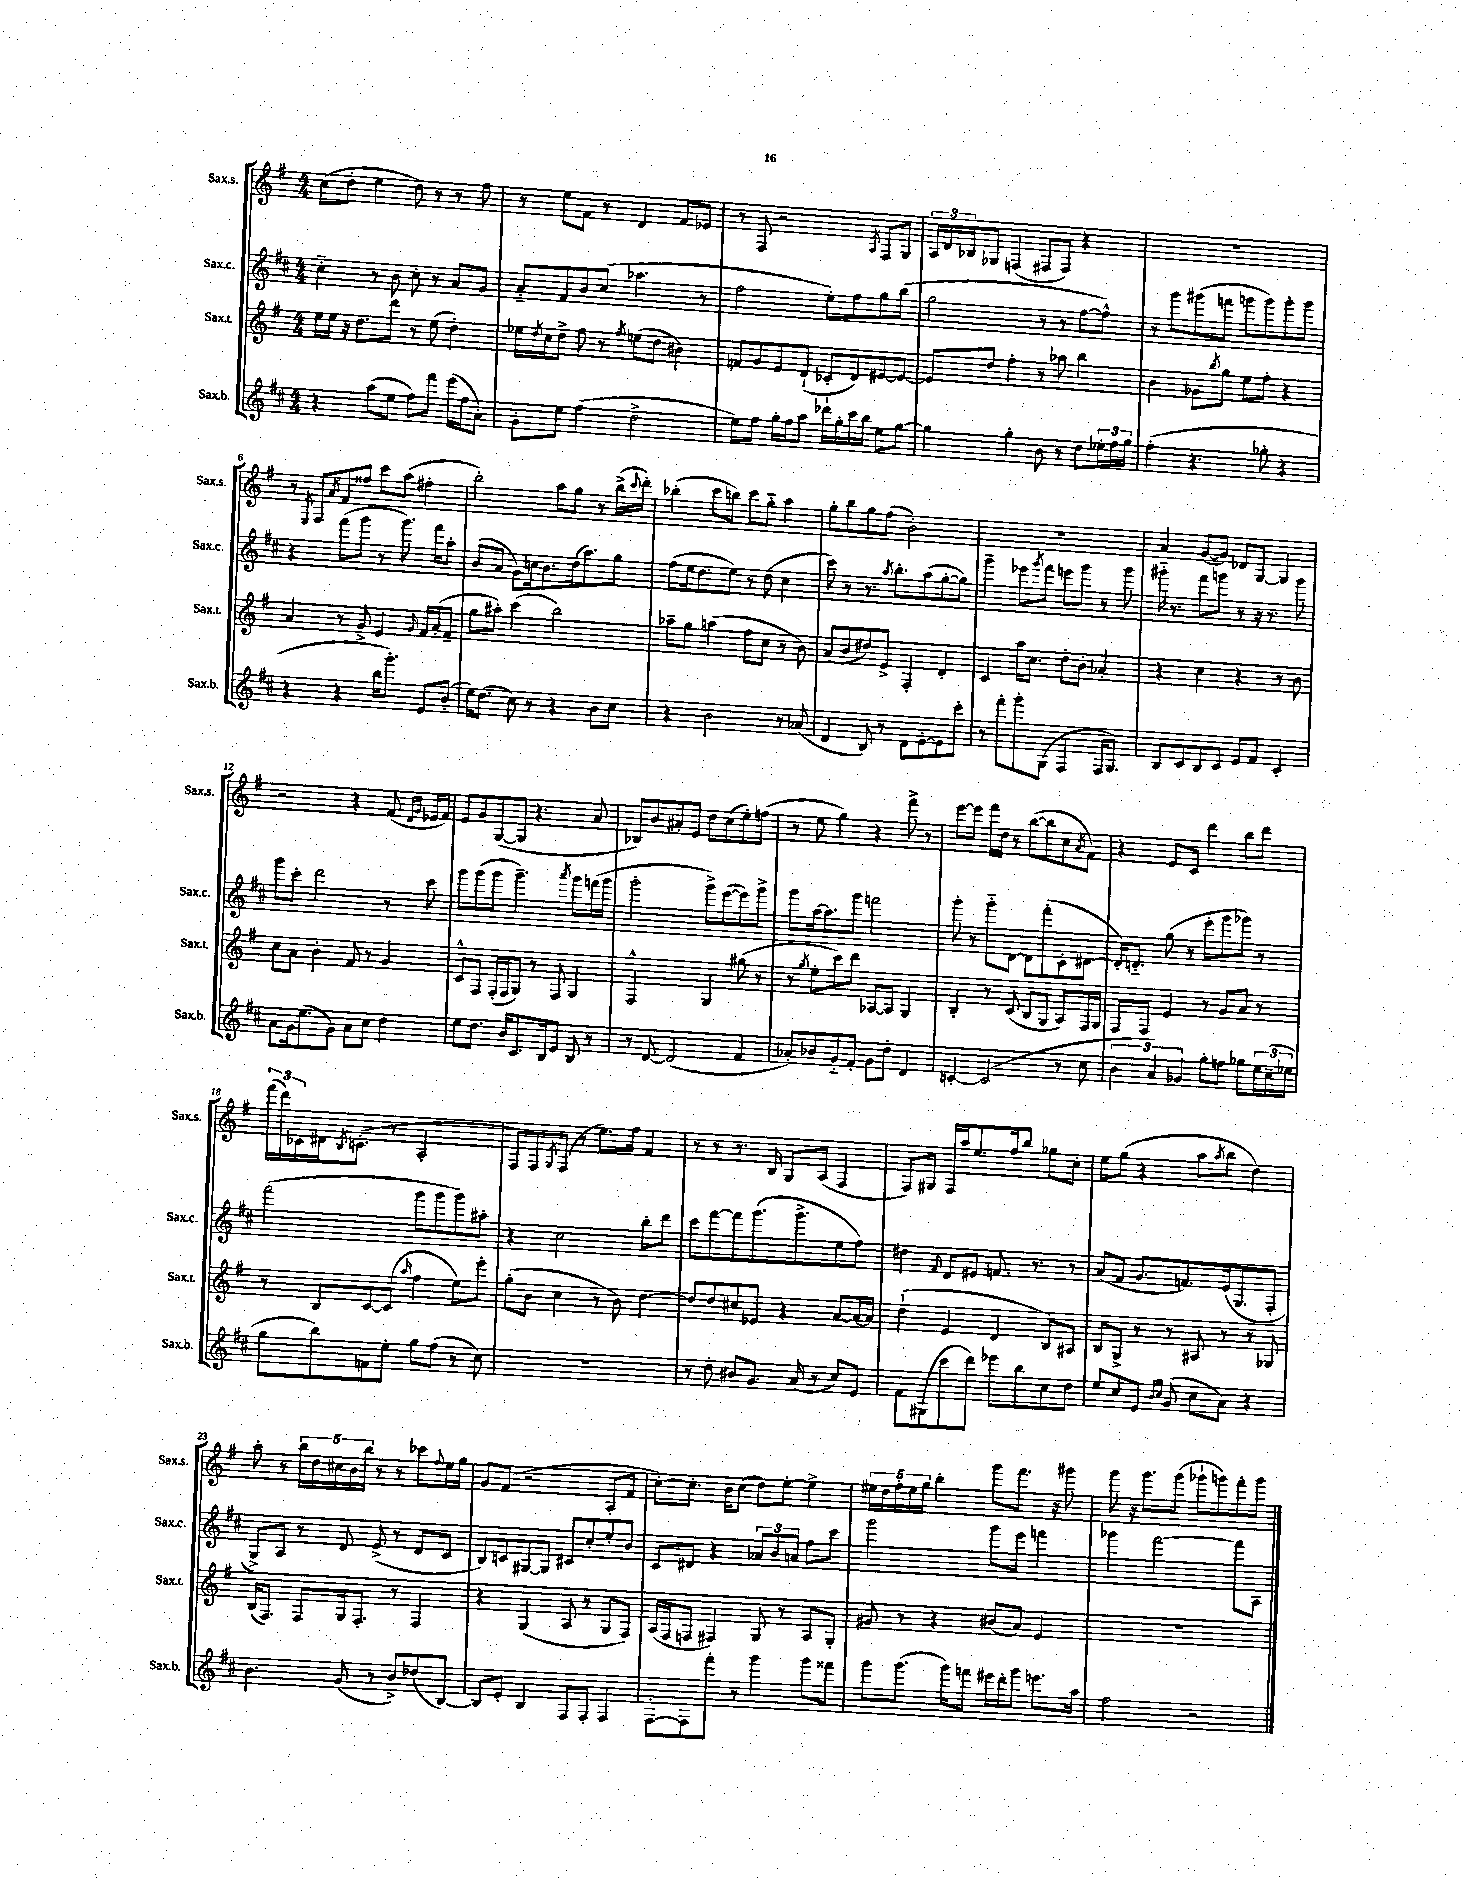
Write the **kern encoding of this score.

**kern	**kern	**kern	**kern
*part4	*part3	*part2	*part1
*staff4	*staff3	*staff2	*staff1
*I"Sax.b.	*I"Sax.t.	*I"Sax.c.	*I"Sax.s.
*I'Sax.b.	*I'Sax.t.	*I'Sax.c.	*I'Sax.s.
*clefG2	*clefG2	*clefG2	*clefG2
*k[f#c#]	*k[f#]	*k[f#c#]	*k[f#]
*M4/4	*M4/4	*M4/4	*M4/4
=1	=1	=1	=1
4r	16ee\LL	4cc#\	(8cc\L
.	16ee\JJ	.	.
.	16r	.	8dd'\J
.	8.dd\L	.	.
(8aa\L	.	8r	4ee\
8ee\J	8ddd\J	8b\	.
8ff#\L)	8r	8cc#'\	8dd\)
8fff#\J	(8ee\	8r	8r
(16eee\LL	4dd'\)	8a/L	8r
16ff#\J	.	.	.
8a'\J)	.	8g/J	8ff#\
=2	=2	=2	=2
8g'\L	16ee-X\LL	8a/L	8r
.	8qdd/	.	.
.	16cc\J	.	.
8ee\J	8dd^\J	8f#/	8ee\L
(4ff#\	8ff#\	8b/	8f#\J
.	8r	(8cc#/J	8r
.	8qff#/	.	.
2dd^\	(8een\L	4.aa-X\	4d/
.	8dd\J	.	.
.	4b#X\)	.	8f#/L
.	.	8r	8e-X/J
=3	=3	=3	=3
8ee\L)	8fn/L	2ff#\	8r
8ff#\J	8g/	.	8F#/
16gg'\LL	8e/	.	2r
16ff#\J	.	.	.
8aa\J	(8d`/J	.	.
16ddd-X`\LL	8c-X'/L	8ee'\L)	.
16gg'\	.	.	.
16ccc#\	8d/)	8ff#\	.
16bb\JJ	.	.	.
.	.	.	8qA/
8ee\L	[8e#X/	8gg\	8F#/L
[8gg\J	8e#/J_	(8bb\J	8G/J
=4	=4	=4	=4
4gg\]	8e#/L]	2gg\	24A/LL
.	.	.	24d/
.	.	.	24B-X/J
.	8dd/J	.	8G-X/J
4gg'\	4ff#'\	.	(4Fn/
8b\	8r	8r	8F#X/L
8r	8aa-X\	8r	8F#/J)
8dd\L	4bb\	[8ff#\L	4r
24ee-X'\L	.	8ff#^^\J])	.
24ff#\	.	.	.
24gg\JJ	.	.	.
=5	=5	=5	=5
(4ff#'\	4b\	8r	1r
.	.	8ggg\L	.
4.r	8g-X\L	(8ggg#X\	.
.	8qbb/	.	.
.	8gg\J	8fffn\J	.
.	8ee\L	8gggn\L	.
8gg-X'\	8ff#'\J	8ggg\)	.
4r	4r	8ggg'\	.
.	.	8ggg\J	.
!!LO:LB:g=z
=6	=6	=6	=6
4r	4a/	4r	8r
.	.	.	8qE/
.	.	.	8F#/L
.	.	.	8qa/
4r	8r	(8fff#\L	8f#/
.	8g^/	8ggg\J	8ff##X/J
16bb\KL	4e/	8r	8ccc\L
8.ggg'\J)	.	.	.
.	.	8.ggg\)	(8aa\J
.	16qqg/	.	.
8e/L	16f#/LL	.	4ff#X'\
.	(16a'/J	16fff#\KL	.
(8b'/J	8f#~/J	8aa'\J	.
=7	=7	=7	=7
16ee\KL)	8gg\L	(8b/L	2bb'\)
(8.dd\J	.	.	.
.	8aa#X'\J)	8a/J	.
8cc#\)	(4ccc\	8g\L)	.
8r	.	16ccn\k	.
.	.	8.b\	.
4r	2bb\)	.	8aa\L
.	.	(16dd\k	8gg\J
.	.	8.aa\)	.
8b\L	.	.	8r
8cc#\J	.	8gg\J	(16bb^\LL
.	.	.	8qqccc/
.	.	.	16ddd'\JJ)
=8	=8	=8	=8
4r	8aa-X~\L	(8ff#\L	(4bb-X'\
.	8gg\J	16ee\k	.
.	.	8.dd\	.
2b\	(4aan\	.	8ccc\L
.	.	8ee\J)	8bbn\J)
.	8ff#\L	8r	8ccc\L
.	8cc\J	(8dd\	8gg\J
8r	8r	4cc#\	4aa\
(8a-X/	8b\)	.	.
=9	=9	=9	=9
4d/	(8a/L	8ccc#\)	8gg'\L
.	8b/	8r	8bb\
8B/)	8dd#X/)	8.r	8gg\
8r	8e^/J	.	(8ff#\J
.	.	8qaa/	.
.	.	8.bb'\L	.
8d\L	4F#'/	.	2b'\)
[8e'\	.	(8aa\	.
8e\]	4d'/	[8gg'\	.
8ccc#'\J	.	8gg\J])	.
=10	=10	=10	=10
8r	4c/	4ggg~\	1r
8fff#'\L	.	.	.
8ggg'\	16aa\KL	8eee-X\L	.
.	8.cc\J	.	.
.	.	8qggg/	.
(8G\J	.	8fff#\J	.
4F#/	8dd'\L	8eeen\L	.
.	8b'\J	8ggg\J	.
16F#/KL	4a-X'/	8r	.
8.G/J)	.	.	.
.	.	8ggg\	.
=11	=11	=11	=11
8B/L	4r	16ggg#X\	4a/
.	.	8.r	.
8c#/	.	.	.
8B/	4cc\	8fff#\L	([8g/L
8c#/J	.	8gggn\J	8g/J])
8e/L	4r	8r	8d-X/L
8f#/J	.	16r	[8G/J
.	.	8.r	.
4c#'/	8r	.	4G/]
.	8b\	8ggg\	.
!!LO:LB:g=z
=12	=12	=12	=12
8a\L	8cc\L	8ggg\L	2r
16g\k	8a\J	8ccc#'\J	.
(8.ee\	.	.	.
.	4b'\	2ddd\	.
8g\J)	.	.	.
8a\L	8f#/	.	4r
8cc#\J	8r	.	.
4dd\	4g/	8r	(8f#/
.	.	.	16qqd/LL
.	.	.	16qqg/JJ
.	.	8ccc#\	16e-X/LL
.	.	.	16f#/JJ)
=13	=13	=13	=13
8ee\L	8c^^/L	8ggg\L	8e/L
8.dd\J	8F#/J	(8ggg\	8g/
.	(16F#'/LL	8ggg\J	([8G/
16b/KL	16F#/J	.	.
8.c#/	8G/J)	4.ggg~\)	8G/J]
.	8r	.	4.r
16B/k	.	.	.
8e/J	8F#/	.	.
.	.	8qaaa/	.
8B/	4G/	8ggg\L	.
8r	.	(16fffn\L	8a/
.	.	16ggg\JJ	.
=14	=14	=14	=14
8r	2F#^^/	2ggg'\	8B-X/L)
[8d/	.	.	8b/
(2d/]	.	.	8a#X'/
.	.	.	8e/J
.	4G/	8ggg^\L)	8dd\L
.	.	([8eee\	(8cc\
4f#/	(8gg#X\	8eee\])	8ee'\)
.	8r	8ggg^\J	(8ffn\J
=15	=15	=15	=15
8a-X'/L)	8r	8ggg\L	8r
.	8qgg/	.	.
8b-X/	8ee'\L	[16aa\k	8ee\
.	.	8.aa\]	.
8g/	8ccc\)	.	4gg\)
8f#'/J	8ddd\J	8ggg\J	.
8g\L	[8A-X/L	2fffn\	4r
8dd'\J	8A-/J]	.	.
4d/	4G/	.	8fff#^\
.	.	.	8r
=16	=16	=16	=16
[4cn'/	4B'/	8ggg'\	[8eee\L
.	.	8r	8eee\J]
(2c/]	8r	8ggg\L	16fff#\LL
.	.	.	16dd\JJ
.	(8c/	[8d\J	8r
.	8B/L	8d\L]	([8bb\L
.	8G/J	(8fff#'\	8bb\]
8r	8A/L)	8c#'\	8cc\
.	.	.	8qa/
8cc#\	16F#/L	[8d#X\J	8f#\J)
.	16G/JJ	.	.
=17	=17	=17	=17
6b\	8F#/L	16d#'/KL])	4r
.	.	8.dn/J	.
.	8F#/J	.	.
6a/)	.	.	.
.	4e/	(8gg\	8e/L
6g-X/	.	.	.
.	.	8r	8c/J
8gg'\L	8r	8eee'\L	4ddd\
8ffn\J	8g/L	8ggg\	.
8gg-X\L	8a/J	8ggg-X\J)	8bb\L
24ee\L	8r	8r	8ddd\J
(24cc#~\	.	.	.
24ee-X\JJ	.	.	.
!!LO:LB:g=z
=18	=18	=18	=18
8gg\L	8r	(2fff#\	(24fff#\LL
.	.	.	24ddd\)
.	.	.	24c-X\
8bb\)	8B/L	.	16d#X\J
.	.	.	8qB/
.	.	.	(8.cn'\J
8fn\	[8c/	.	.
8ee'\J	(8c/J]	.	8r
.	16qqaa/	.	.
8gg\L	4ff#\	8ggg\L	2A'/
(8ff#\J	.	8ggg\	.
8r	8ee\L)	8ggg\)	.
8cc#\)	8eee'\J	8aa#X'\J	.
=19	=19	=19	=19
1r	(8gg'\L	4r	8F#/L
.	8b\J	.	8F#/)
.	.	.	8qG/
.	4cc\	2cc#\	(8F#/J
.	.	.	8r
.	8r	.	8.ee\L)
.	8b\)	.	.
.	.	.	16ff#\Jk
.	[4dd\	8bb'\L	4f#/
.	.	8ddd\J	.
=20	=20	=20	=20
8r	8dd/L]	8ccc#\L	8r
8dd'\	8dd/	[8fff#\	8r
8b#X/L	8cc#X/	8fff#\]	8.r
8.g/J	8e-X/J	(8.ggg\	.
.	.	.	16B/
.	4r	.	8G/L
(16a/	.	8.ggg^\	.
8r	.	.	(8A/J
8cc#/L)	[8a/L	8ee\	4F#/
8e/J	16a/L_	8ff#\J)	.
.	16a/JJ]	.	.
=21	=21	=21	=21
8f#\L	(4dd`\	4dd#X\	8F#/L)
(8G#X\	.	.	8G#X/J
.	.	16qqf#/	.
8ccc#\	4e/	8d/L	16F#/LL
.	.	.	16aa/J
8ddd\J)	.	8e#X/J	8.ee/
8eee-X\L	4d/	8.fn/	.
.	.	.	16ff#/k
8bb\	.	.	8bb/J
.	.	8.r	.
8cc#\	8B/L)	.	8gg-X\L
8dd\J	8A#X/J	8r	8cc'\J
=22	=22	=22	=22
8ee/L	8B/L	(8a/L	8ee\L
8cc#/	8G^/J	8f#/J	(8gg\J
8e/J	8r	8.g/L	4r
16qqb/LL	.	.	.
16qqcc#/JJ	.	.	.
(8g/	8r	.	.
.	.	8.fn/)	.
8cc#\L	8A#X/	.	8aa\L
.	.	.	8qaa/
8a\J)	8r	(16e/k	8bb\J
.	.	8.G/	.
4r	8r	.	4dd\)
.	8G-X/	8F#'/J	.
!!LO:LB:g=z
=23	=23	=23	=23
4.b\	(16B/KL	8G^/L)	8aa'\
.	8.F#/J)	.	.
.	.	8A/J	8r
.	8F#/L	8r	20bb\LL
.	.	.	20dd\
.	.	.	20cc#X\
(8g/	16G/k	8d/	.
.	.	.	20b\
.	8.F#'/J	.	.
.	.	.	20bb\JJ
8r	.	(8e^/	8r
8b^/L)	8r	8r	8r
(8dd-X/	4F#/	8d/L	8ccc-X\L
.	.	.	8qqff#/
[8B/J)	.	8c#/J	16ee\L
.	.	.	16gg\JJ
=24	=24	=24	=24
8B/L]	4r	8B/L)	8g/L
8e'/J	.	8cn/	(8f#/J
4B/	(4G/	[8G#X/	2r
.	.	8G#/J]	.
8F#/L	8A/	8c#X/L	.
8F#'/J	8r	8cc#'/	.
4F#/	8G/L	8ee'/	8A'/L
.	8F#/J)	8b/J	8f#/J
=25	=25	=25	=25
[8F#'\L	(16A/LL	8c#/L	[8cc'\L)
.	16F#/J	.	.
8F#\]	8Fn/J	8d#X/J	8.cc'\J]
8fff#'\J	4F#X/)	4r	.
.	.	.	16b\KL
8r	.	.	(8cc\J
4ggg\	8G/	12a-X/L	8dd\L)
.	.	12b/	.
.	8r	.	[8ee'\J
.	.	12an/J	.
8ggg\L	8A/L	8ff#\L	4ee^\]
8fff##X\J	8G'/J	8ccc#\J	.
=26	=26	=26	=26
8ggg\L	8g#X/	2ggg\	20ee#X\LL
.	.	.	20dd\
.	.	.	20ff#'\
(8.ggg\J	8r	.	.
.	.	.	20ee#\
.	.	.	20gg\JJ
.	4r	.	4bb'\
16ggg\KL)	.	.	.
8fffn\J	.	.	.
16eee#X\LL	(8b#X/L	8ggg\L	8ggg\L
16ddd'\J	.	.	.
8ggg\J	8a/J)	8eee\J	8.fff#\J
8.eeen\L	4e/	4fffn\	.
.	.	.	16r
.	.	.	8ggg#X\
16aa\Jk	.	.	.
=27	=27	=27	=27
2ff#\	1r	4ggg-X\	8ggg\
.	.	.	16r
.	.	.	8.ggg\L
.	.	[2fff#\	.
.	.	.	(8ggg\J
2r	.	.	8ggg-X`\L
.	.	.	8gggn\)
.	.	8fff#\L]	8fff#'\
.	.	8A\J	8ggg\J
==	==	==	==
*-	*-	*-	*-
